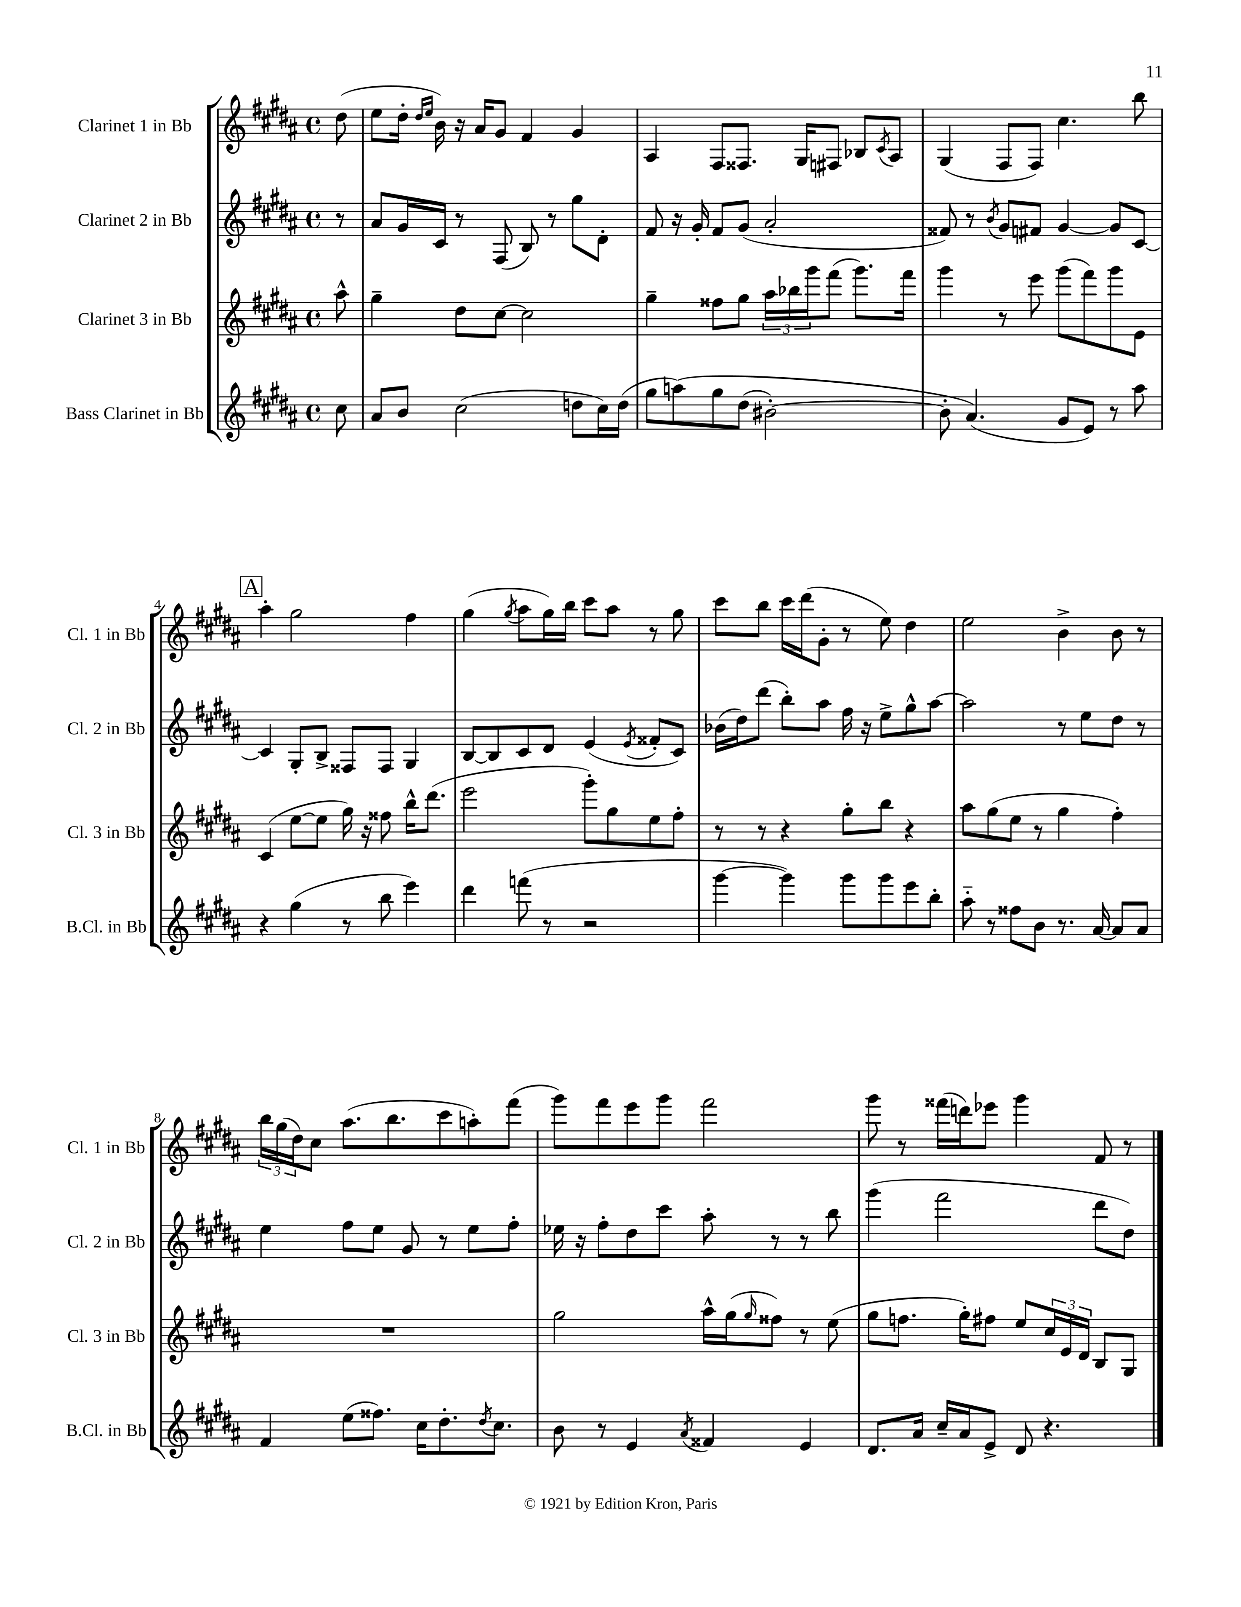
<<
\new StaffGroup <<
\new Staff = "s0" \with { instrumentName = "Clarinet 1 in Bb" shortInstrumentName = "Cl. 1 in Bb" } {
    \clef treble \key b \major \defaultTimeSignature \time 4/4 \partial 8
    dis''8( |
    e''8 dis''16-. \grace { dis''16 e''16 } b'16) r16 ais'16 gis'8 fis'4 gis'4 |
    ais4 fis8 fisis8. gis16 fis8 bes8 \acciaccatura { cis'8 } ais8 |
    gis4( fis8 fis8) cis''4. b''8 |
    \mark \markup { \box "A" } ais''4-. gis''2 fis''4 |
    gis''4( \acciaccatura { gis''8 } ais''8 gis''16) b''16 cis'''8 ais''8 r8 gis''8 |
    cis'''8 b''8 cis'''16 dis'''16( gis'8-. r8 e''8) dis''4 |
    e''2 b'4-> b'8 r8 |
    \tuplet 3/2 { b''16 gis''16( dis''16) } cis''8 ais''8.( b''8. cis'''8 a''8-.) fis'''8( |
    gis'''8) fis'''8 e'''8 gis'''8 fis'''2 |
    gis'''8 r8 fisis'''16( d'''16) ees'''8 gis'''4 fis'8 r8 \bar "|." |
}
\new Staff = "s1" \with { instrumentName = "Clarinet 2 in Bb" shortInstrumentName = "Cl. 2 in Bb" } {
    \clef treble \key b \major \defaultTimeSignature \time 4/4 \partial 8
    r8 |
    ais'8 gis'16 cis'16 r8 fis8( b8) r8 gis''8 dis'8-. |
    fis'8 r16 gis'16-. fis'8 gis'8( ais'2-. |
    fisis'8) r8 \acciaccatura { b'8 } gis'8 fis'8 gis'4~ gis'8 cis'8~ |
    \mark \markup { \box "A" } cis'4 gis8-. b8-> fisis8 fisis8 gis4 |
    b8~ b8 cis'8 dis'8 e'4( \acciaccatura { e'8 } fisis'8-. cis'8) |
    bes'16( dis''16) dis'''8( b''8-.) ais''8 fis''16 r16 e''8-> gis''8-^ ais''8~ |
    ais''2 r8 e''8 dis''8 r8 |
    e''4 fis''8 e''8 gis'8 r8 e''8 fis''8-. |
    ees''16 r16 fis''8-. dis''8 cis'''8 ais''8-. r8 r8 b''8 |
    gis'''4( fis'''2 dis'''8 dis''8) \bar "|." |
}
\new Staff = "s2" \with { instrumentName = "Clarinet 3 in Bb" shortInstrumentName = "Cl. 3 in Bb" } {
    \clef treble \key b \major \defaultTimeSignature \time 4/4 \partial 8
    ais''8-^ |
    gis''4-- dis''8 cis''8~ cis''2 |
    gis''4-- fisis''8 gis''8 \tuplet 3/2 { ais''16 bes''16 gis'''16 } fis'''8( gis'''8.) fis'''16 |
    gis'''4 r8 e'''8 gis'''8( fis'''8) gis'''8 e'8 |
    \mark \markup { \box "A" } cis'4( e''8~ e''8 gis''16) r16 fisis''8 b''16-^ dis'''8.( |
    e'''2 gis'''8-.) gis''8 e''8 fis''8-. |
    r8 r8 r4 gis''8-. b''8 r4 |
    ais''8 gis''8( e''8 r8 gis''4 fis''4-.) |
    R1 |
    gis''2 ais''16-^ gis''16( \grace { gis''16 } fisis''8) r8 e''8( |
    gis''8 f''8. gis''16-.) fis''8 e''8 \tuplet 3/2 { cis''16 e'16 dis'16 } b8 gis8 \bar "|." |
}
\new Staff = "s3" \with { instrumentName = "Bass Clarinet in Bb" shortInstrumentName = "B.Cl. in Bb" } {
    \clef treble \key b \major \defaultTimeSignature \time 4/4 \partial 8
    cis''8 |
    ais'8 b'8 cis''2( d''8 cis''16) d''16( |
    gis''8 a''8)\( gis''8 dis''8( bis'2~-.) |
    bis'8-. ais'4.(\) gis'8 e'8) r8 ais''8 |
    \mark \markup { \box "A" } r4 gis''4( r8 b''8 e'''4) |
    dis'''4 f'''8( r8 r2 |
    gis'''4~ gis'''4) gis'''8 gis'''8 e'''8 b''8-. |
    ais''8-_ r8 fisis''8 b'8 r8. ais'16~ ais'8 ais'8 |
    fis'4 e''8( fisis''8.) cis''16 dis''8.-. \acciaccatura { dis''8 } cis''8. |
    b'8 r8 e'4 \acciaccatura { ais'8 } fisis'4 e'4 |
    dis'8. ais'16 cis''16-- ais'16 e'8-> dis'8 r4. \bar "|." |
}
>>
>>
